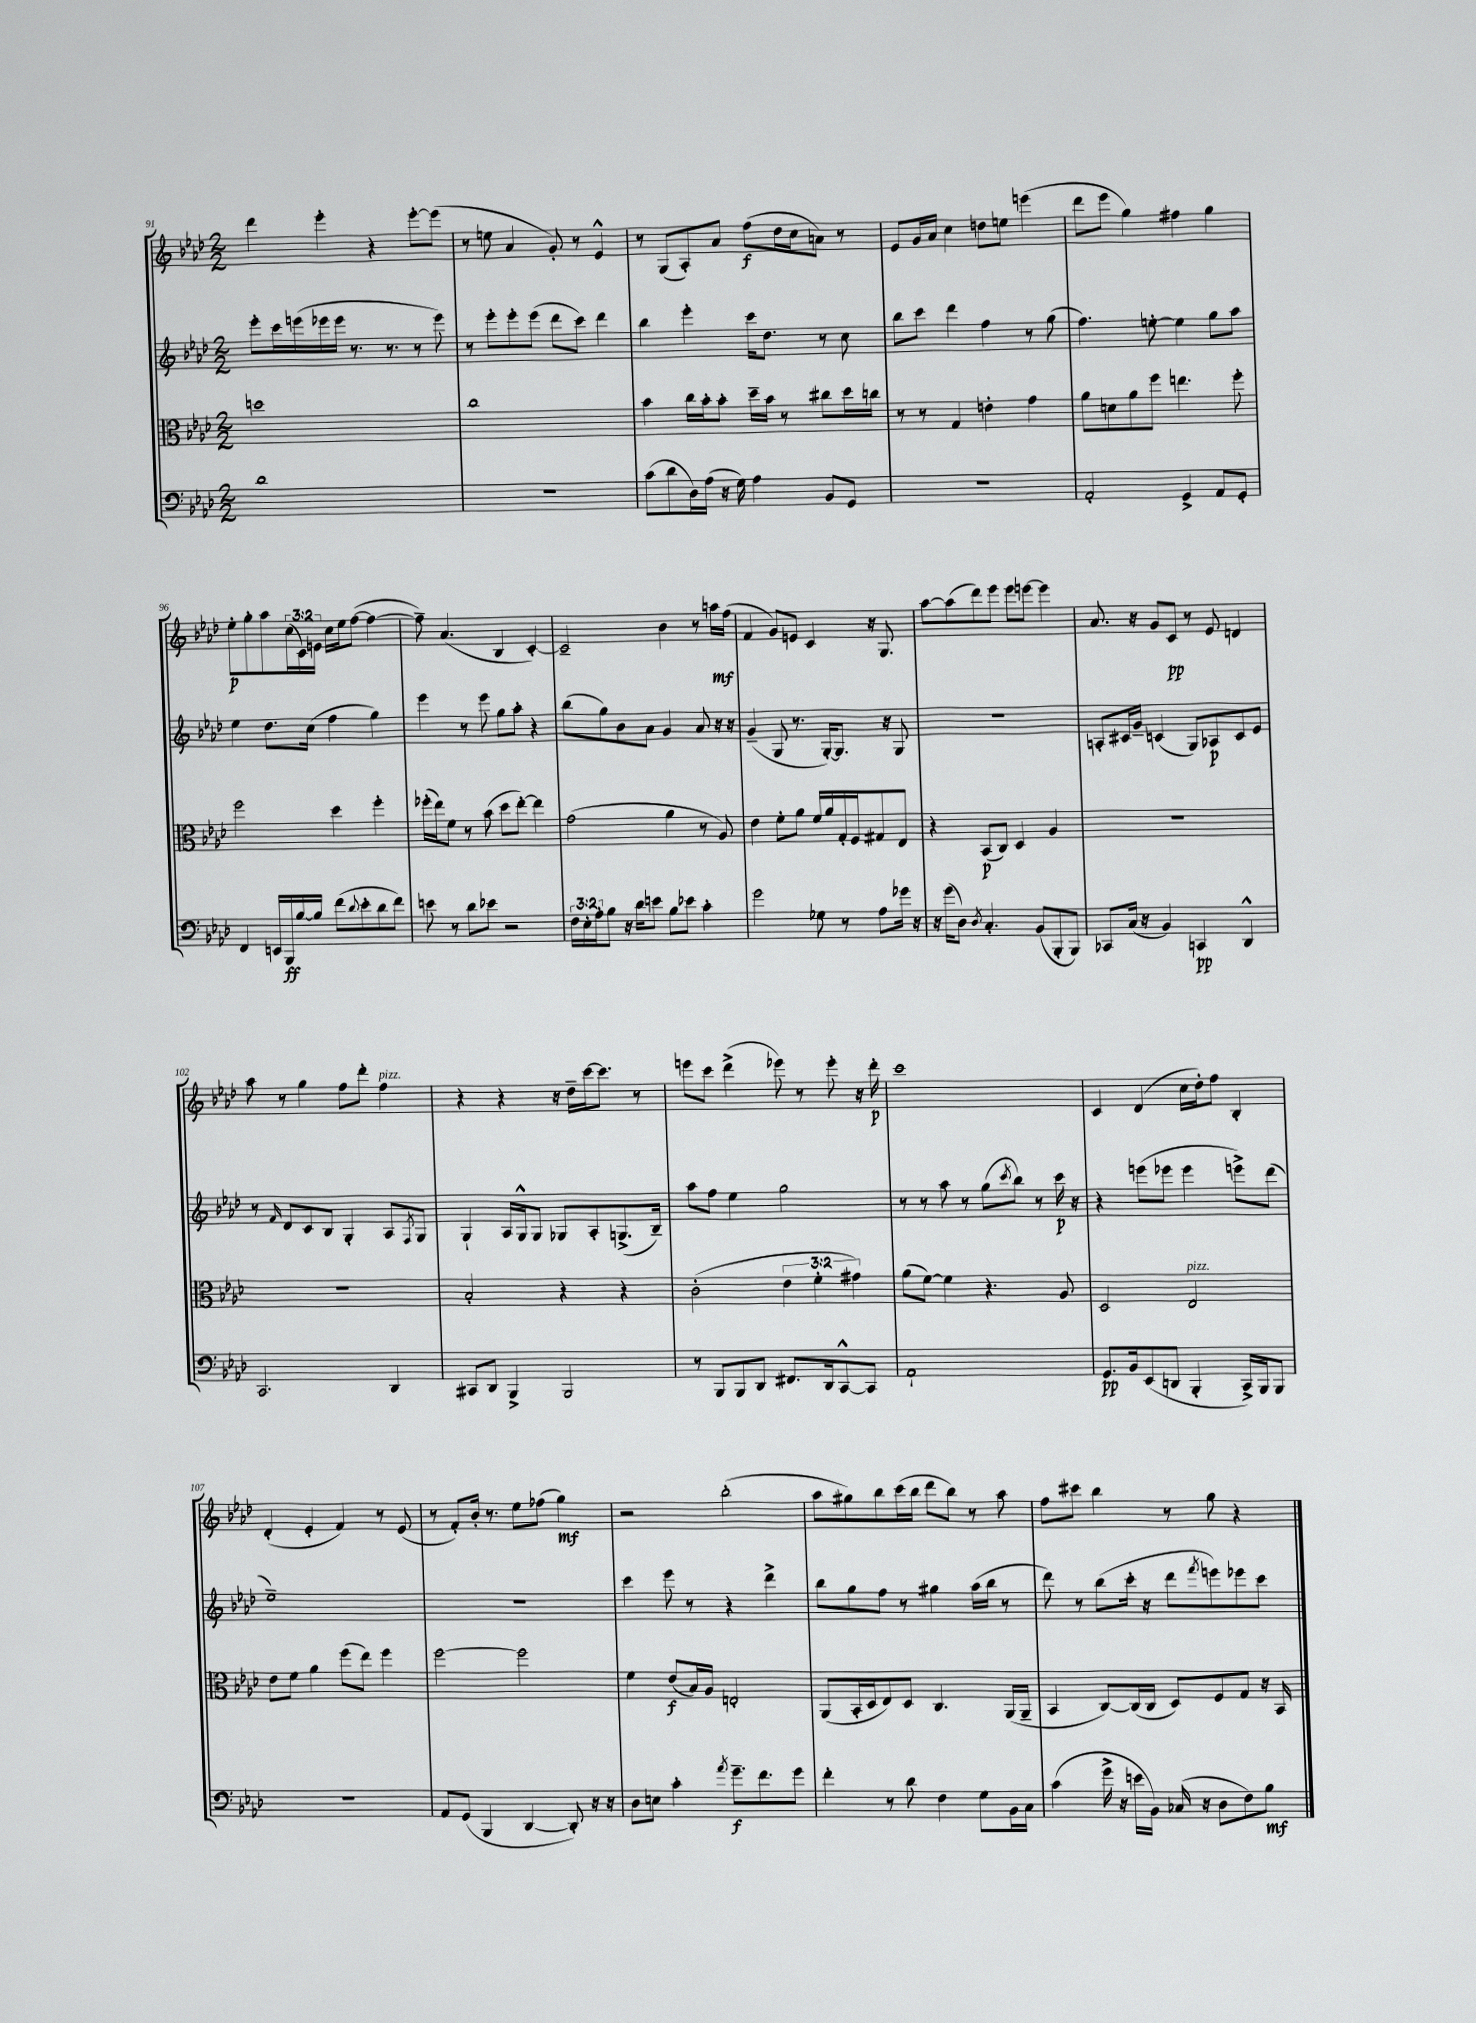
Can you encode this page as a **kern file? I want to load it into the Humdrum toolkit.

**kern	**kern	**kern	**kern
*staff4	*staff3	*staff2	*staff1
*clefF4	*clefC3	*clefG2	*clefG2
*k[b-e-a-d-]	*k[b-e-a-d-]	*k[b-e-a-d-]	*k[b-e-a-d-]
*M2/2	*M2/2	*M2/2	*M2/2
1d-	1dd	8eee-'\L	4ddd-\
.	.	16ccc\L	.
.	.	(16eee\	.
.	.	16eee-\	4eee-'\
.	.	16eee-\JJ	.
.	.	8.r	.
.	.	.	4r
.	.	8.r	.
.	.	8r	[8eee-'\L
.	.	8eee-\)	(8eee-\]J
=	=	=	=
1r	1cc	8r	8r
.	.	8eee-'\L	8ee\
.	.	8eee-'\	4a-/
.	.	(8eee-\J	.
.	.	8ddd-\L	8g'/)
.	.	8ccc\J)	8r
.	.	4ddd-\	4e-^^/
=	=	=	=
(8c\L	4b-\	4bb-\	8r
8d-\	.	.	(8G/L
16D-\L)	16cc\LL	4eee-'\	8A-'/)
(16A-\JJ	16b-'\J	.	.
16r	8b-'\J	.	8a-/J
16G\)	.	.	.
4A-\	16dd-~\LL	16ccc\LK	(8ff\L
.	16b-\JJ	8.dd-\J	.
.	8r	.	16dd-\L
.	.	.	16cc\J
8BB-/L	8cc#\L	8r	8a\J)
8GG/J	16dd-\L	8cc\	8r
.	16cc\JJ	.	.
=	=	=	=
1r	8r	8bb-\L	8e-/L
.	8r	8ccc\J	16g/L
.	.	.	16a-/JJ
.	4G/	4ddd-\	4cc\
.	4e'\	4ff\	8dd\L
.	.	.	8ee\J
.	4g\	8r	(4eee\
.	.	(8gg\	.
=	=	=	=
2AA-'/	8a-\L	4.ff\)	8ddd-\L
.	8d\	.	8eee-\J
.	8a-\	.	4gg\)
.	8ff\J	[8ee'\	.
4GG^/	4.ee\	4ee\]	4ff#\
8AA-/L	.	8gg\L	4gg\
8GG'/J	8ff'\	8aa-\J	.
=	=	=	=
4FF/	2ff\	4ee-\	8ee-'\L
.	.	.	8gg'\
16EE/LL	.	8.dd-\L	8aa-\
16BBB-/	.	.	.
[16B-/	.	.	(24cc\L
.	.	.	24c\)
16B-/]JJ	.	(16cc\Jk	.
.	.	.	24e\JJ
(8f\L	4dd-\	4ff\	16cc\LL
.	.	.	16ee-\J
8qqd-/	.	.	.
8e-'\	.	.	([8ff\J
8d-\	4ff'\	4gg\)	4ff\_
8f\J)	.	.	.
=	=	=	=
8e\	(16ff-'\LL	4eee-\	8ff~\])
.	16ee-\J)	.	.
8r	8f\J	.	(4.a-/
8d-\L	8r	8r	.
8e-\J	(8b-\	8eee-\	.
2r	8dd-\L	8gg\L	4B-/
.	[8ee-'\J)	8aa-'\J	.
.	4ee-\]	4r	[4c'/)
=	=	=	=
24F\LL	(2g\	(8bb-\L	2c~/]
24E-'\	.	.	.
24A-'\J	.	.	.
8B-\J	.	8gg\)	.
16r	.	8b-\	.
16d-\LK	.	.	.
8e\J	.	8a-\J	.
8B-\L	4a-\	4g/	4b-\
8e-\J	.	.	.
4c'\	8r	8a-/	8r
.	8A-/)	16r	16aa\LL
.	.	16r	(16ff\JJ
=	=	=	=
2g\	4e-\	(4g~/	4f/
.	8f'\L	8G/	8g/L)
.	8a-\J	8.r	8e/J
8G-\	16f/LL	.	4c/
.	16a-/	[16G'/LK)	.
8r	16G'/	8.G/]J	.
.	16F/J	.	.
8A-\L	8G#/	.	16r
.	.	16r	8.G/
16g-\Jk	8E-/J	8G/	.
16r	.	.	.
=	=	=	=
16r	4r	1r	[8aa-\L
(16g\LK	.	.	.
8D-\J)	.	.	(8aa-\]
8qD-/	.	.	.
4.C'/	(8BB-/L	.	8ddd-\)
.	8C/J)	.	8eee-\J
.	4D-/	.	8eee-\L
(8BB-/L	.	.	[8eee\J
8BBB-'/	4A-/	.	4eee\]
8BBB-/J)	.	.	.
=	=	=	=
8CC-/L	1r	8A'/L	8.a-/
(16C/Jk	.	16c#/L	.
16r	.	16g~/JJ	16r
4BB-/)	.	(4c/	8g/L
.	.	.	8c/J
4CC/	.	8G/L)	8r
.	.	8A-/	8e-/
4DD-^^/	.	8c/	4d/
.	.	8e-/J	.
=	=	=	=
2.CC/	1r	8r	8aa-\
.	.	16qqf/	.
.	.	8d-/L	8r
.	.	8c/	4gg\
.	.	8B-/J	.
.	.	4G'/	8ff\L
.	.	.	8ddd-'\J
4DD-/	.	8A-/L	4ff\
.	.	8qF/	.
.	.	8G/J	.
=	=	=	=
8CC#/L	2B-'/	4G`/	4r
8DD-/J	.	.	.
4BBB-^/	.	16A-/LL	4r
.	.	16G^^/J	.
.	.	8G/J	.
2BBB-/	4r	8G-/L	16r
.	.	.	16dd-~\LL
.	.	8A-'/	[16ccc\J
.	.	.	8.ccc\]J
.	4r	(8.G^/	.
.	.	.	8r
.	.	16B-~/Jk)	.
=	=	=	=
8r	(2c'\	8aa-\L	8eee\L
8BBB-/L	.	8ff\J	8ccc\J
8BBB-/	.	4ee-\	(4ddd-^\
8DD-/J	.	.	.
8.FF#/L	6e-\	2gg\	8eee-\)
.	.	.	8r
.	6f'\	.	.
16DD-/k	.	.	.
[8CC^^/	.	.	8eee-'\
.	6g#\)	.	.
8CC/]J	.	.	16r
.	.	.	16ddd-'\
=	=	=	=
1AA-`	(8a-\L	8r	1ccc
.	[8f\J)	8r	.
.	4f\]	8aa-\	.
.	.	8r	.
.	4.r	(8gg\L	.
.	.	8qccc/	.
.	.	8bb-\J)	.
.	.	8r	.
.	8A-/	16ccc\	.
.	.	16r	.
=	=	=	=
8.GG/L	2D-/	4r	4c/
16BB-/k	.	.	.
(8EE-/	.	(8eee\L	(4d-/
8DD/J	.	8eee-\J	.
4BBB-'/	2E-/	4eee-\	16cc\LL
.	.	.	16dd-'\J)
.	.	.	8ff\J
16CC^/LL)	.	8eee^\L)	4B-'/
16BBB-/J	.	.	.
8BBB-/J	.	(8ddd-\J	.
=	=	=	=
1r	8e-\L	1ee-~)	(4d-'/
.	8f\J	.	.
.	4a-\	.	4e-'/
.	(8ff\L	.	4f/)
.	8ee-\J)	.	.
.	4ff\	.	8r
.	.	.	(8e-/
=	=	=	=
8AA-/L	[2ff\	1r	8r
(8GG/J	.	.	8f'/L)
4BBB-/	.	.	16b-'/Jk
.	.	.	8.r
[4DD-/	2ff\]	.	8ee-\L
.	.	.	(8ff-\J
8DD-'/])	.	.	4gg\)
16r	.	.	.
16r	.	.	.
=	=	=	=
8D-\L	4f\	4ccc\	2r
8E\J	.	.	.
4c'\	(8e-/L	8eee-\	.
.	16B-/L)	8r	.
.	16A-/JJ	.	.
8qa-/	.	.	.
8.g~\L	2E'/	4r	(2bb-'\
8.f\	.	.	.
.	.	4ddd-^\	.
8g\J	.	.	.
=	=	=	=
4f'\	(8AA-/L	8bb-\L	8aa-\L
.	16BB-'/L	8gg\	8gg#\)
.	16D-/J	.	.
8r	8E-/)	8ff\J	8bb-\
8d-\	8D-/J	8r	(16ccc\L
.	.	.	16bb-\JJ
4F\	4.C/	4gg#\	8ddd-\L
.	.	.	8bb-\J)
8G\L	.	(16aa-\LL	8r
.	.	16bb-\JJ	.
16BB-\L	(16AA-/LL	8r	8aa-\
16C\JJ	16AA-~/JJ	.	.
=	=	=	=
(4c\	4BB-/	8ddd-\)	8ff\L
.	.	8r	8ccc#\J
16g^\	[8C/L)	(8bb-\L	4bb-\
16r	.	.	.
16e\LL	(16C/]L	16ccc'\Jk	.
16BB-\JJ)	16C/JJ	16r	.
(16C-/	8D-/L)	8ddd-\L	8r
16r	.	.	.
.	.	8qfff/	.
8D-\L	8F/	8eee\)	8gg\
8F\)	8G/J	8eee-\	4r
8B-\J	16r	8ccc\J	.
.	16BB-/	.	.
==	==	==	==
*-	*-	*-	*-
